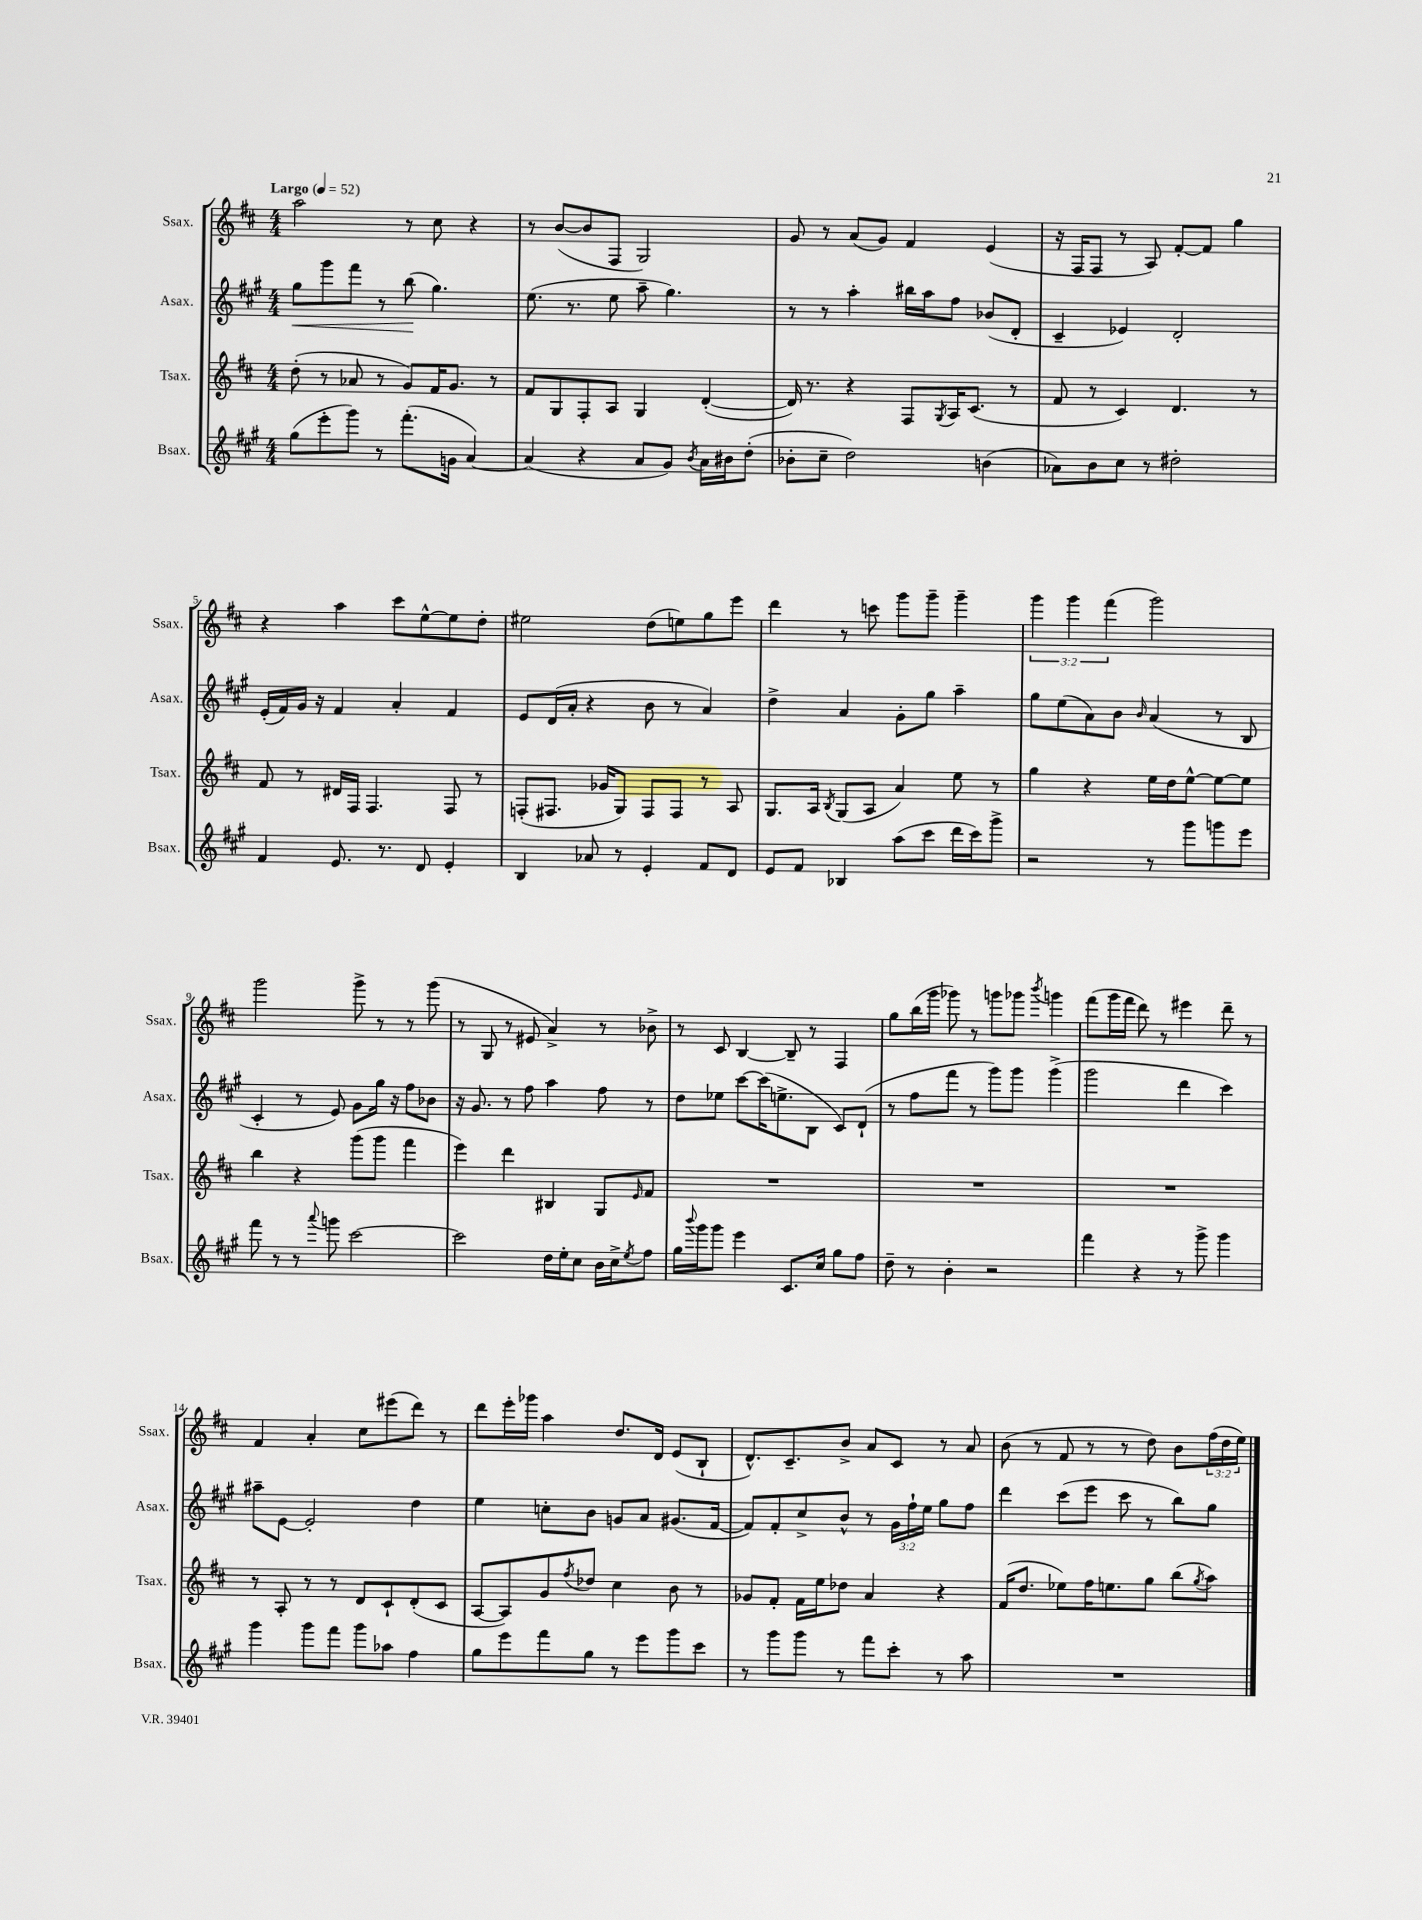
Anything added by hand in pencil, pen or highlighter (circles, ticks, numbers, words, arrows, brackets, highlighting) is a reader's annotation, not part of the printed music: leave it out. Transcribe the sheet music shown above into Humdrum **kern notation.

**kern	**kern	**kern	**dynam	**kern
*part4	*part3	*part2	*part2	*part1
*staff4	*staff3	*staff2	*staff2	*staff1
*I"Bsax.	*I"Tsax.	*I"Asax.	*	*I"Ssax.
*I'Bsax.	*I'Tsax.	*I'Asax.	*	*I'Ssax.
*clefG2	*clefG2	*clefG2	*	*clefG2
*k[f#c#g#]	*k[f#c#]	*k[f#c#g#]	*	*k[f#c#]
*M4/4	*M4/4	*M4/4	*	*M4/4
*MM52	*MM52	*MM52	*	*MM52
=1	=1	=1	=1	=1
!	!	!	!	!LO:TX:a:B:t=Largo
!	!	!	!LO:HP:b	!
(8gg#\L	(8dd'\	8gg#\L	<	2aa\
8eee'\	8r	8ggg#\	.	.
8ggg#\J)	8a-X/	8fff#\J	.	.
8r	8r	8r	.	.
(8.fff#'\L	8g/L)	(8bb\	.	8r
.	16f#/K	4.gg#\)	[	8cc#\
16gn\Jk	8.g/J	.	.	.
[4a/)	.	.	.	4r
.	8r	.	.	.
=2	=2	=2	=2	=2
(4a/]	8f#/L	(8.ee\	.	8r
.	8G/	.	.	([8b/L
.	.	8.r	.	.
4r	8F#'/	.	.	8b/]
.	8A/J	8ee\	.	8F#/J
8a/L	4G/	8aa~\	.	2G/)
8g#/J)	.	4.gg#\)	.	.
8qb/	.	.	.	.
16a\LL	([4d'/	.	.	.
16b#X\J	.	.	.	.
(8dd'\J	.	.	.	.
=3	=3	=3	=3	=3
8b-X'\L	16d/])	8r	.	8g/
.	8.r	.	.	.
8cc#~\J	.	8r	.	8r
2dd\)	4r	4aa'\	.	(8a/L
.	.	.	.	8g/J)
.	8F#/L	16bb#X\LL	.	4f#/
.	.	16aa\J	.	.
.	8qG/	.	.	.
.	16A/K	8ff#\J	.	.
.	(8.c#/J	.	.	.
(4bn\	.	(8b-X/L	.	(4e/
.	8r	8d'/J	.	.
=4	=4	=4	=4	=4
8a-X\L)	8f#/	4c#~/	.	16r
.	.	.	.	16F#/KL
8b\	8r	.	.	8F#/J
8cc#\J	4c#/)	4e-X/)	.	8r
8r	.	.	.	8A/)
2dd#X'\	4.d/	2d'/	.	[8f#'/L
.	.	.	.	8f#/J]
.	.	.	.	4gg\
.	8r	.	.	.
!!LO:LB:g=z
=5	=5	=5	=5	=5
4f#/	8f#/	(16e'/LL	.	4r
.	.	16f#/)	.	.
.	8r	16g#/JJ	.	.
.	.	16r	.	.
8.e/	16d#X/LL	4f#/	.	4aa\
.	16F#/JJ	.	.	.
.	4.F#/	.	.	.
8.r	.	.	.	.
.	.	4a'/	.	8ccc#\L
8d/	.	.	.	[8ee^^\
4e'/	8F#/	4f#/	.	8ee\]
.	8r	.	.	8dd'\J
=6	=6	=6	=6	=6
4B/	(8Fn'/L	8e/L	.	2ee#X\
.	8.F#X/J	(16d/L	.	.
.	.	16a'/JJ	.	.
8a-X/	.	4r	.	.
.	16g-X/KL	.	.	.
8r	8G/J)	.	.	.
4e'/	8F#/L	8b\	.	(8dd\L
.	8F#/J	8r	.	8een\)
8f#/L	8r	4a/)	.	8gg\
8d/J	8A/	.	.	8eee\J
=7	=7	=7	=7	=7
8e/L	8.G/L	4dd^\	.	4ddd\
8f#/J	.	.	.	.
.	16A/Jk	.	.	.
.	8qB/	.	.	.
4B-X/	(8G/L	4a/	.	8r
.	8A/J	.	.	8cccn\
(8aa\L	4a/)	8g#'\L	.	8ggg\L
8ccc#\J	.	8gg#\J	.	8ggg~\J
16ddd\LL	8ee\	4aa~\	.	4ggg~\
16ccc#\J)	.	.	.	.
8ggg#^\J	8r	.	.	.
=8	=8	=8	=8	=8
2r	4gg\	8gg#\L	.	6ggg\
.	.	(8ee\	.	.
.	.	.	.	6ggg\
.	4r	8a\)	.	.
.	.	.	.	(6fff#\
.	.	8b\J	.	.
.	.	16qqb/	.	.
8r	16ee\LL	(4a/	.	2ggg\)
.	16dd\J	.	.	.
8ggg#\L	[8ee^^\J	.	.	.
8gggn\	8ee\L_	8r	.	.
8eee\J	8ee\J]	8B/	.	.
!!LO:LB:g=z
=9	=9	=9	=9	=9
8fff#\	4bb\	4c#'/	.	2ggg\
8r	.	.	.	.
8r	4r	8r	.	.
8qqaaa/	.	.	.	.
8gggn\	.	8e/)	.	.
[2ccc#\	(8ggg\L	8g#\L	.	8ggg^\
.	8ggg\J	16gg#\Jk	.	8r
.	.	16r	.	.
.	4fff#\	8ff#\L	.	8r
.	.	8b-X\J	.	(8ggg\
=10	=10	=10	=10	=10
2ccc#\]	4eee\)	16r	.	8r
.	.	8.g#/	.	.
.	.	.	.	8G/
.	4ddd\	8r	.	8r
.	.	8ff#\	.	8e#X/
16dd\LL	4B#X/	4aa\	.	4a^/)
16ee'\J	.	.	.	.
8cc#\J	.	.	.	.
16b\LL	8G/L	8ff#\	.	8r
16cc#^\J	.	.	.	.
8qee/	16qqe/	.	.	.
8ff#\J	8f#/J	8r	.	8b-X^\
=11	=11	=11	=11	=11
16gg#\LL	1r	8dd\L	.	8r
8qqbbb/	.	.	.	.
16ggg#\J	.	.	.	.
8ggg#\J	.	8ee-X\J	.	8c#/
4eee\	.	[8ccc#\L	.	[4B/
.	.	(16ccc#\K]	.	.
.	.	8.een^\	.	.
8.c#/L	.	.	.	8B~/]
.	.	8B\J	.	8r
16cc#/Jk	.	.	.	.
8gg#\L	.	8c#/L)	.	4F#/
8ff#\J	.	(8d`/J	.	.
=12	=12	=12	=12	=12
8dd~\	1r	8r	.	8gg\L
8r	.	8ff#\L	.	(16bb\L
.	.	.	.	16ggg\JJ
4b'\	.	8fff#\J	.	8ggg-X\)
.	.	8r	.	8r
2r	.	8ggg#\L)	.	8gggn\L
.	.	8ggg#\J	.	8ggg-X\J
.	.	.	.	8qbbb/
.	.	(4ggg#^\	.	4gggn\
=13	=13	=13	=13	=13
4fff#\	1r	2ggg#\	.	(8fff#\L
.	.	.	.	16ggg\L
.	.	.	.	16fff#\JJ
4r	.	.	.	8ddd\)
.	.	.	.	8r
8r	.	4ddd\	.	4eee#X\
8ggg#^\	.	.	.	.
4ggg#\	.	4ccc#\)	.	8ddd~\
.	.	.	.	8r
!!LO:LB:g=z
=14	=14	=14	=14	=14
4ggg#\	8r	8aa#X~\L	.	4f#/
.	8A'/	[8e\J	.	.
8ggg#\L	8r	2e'/]	.	4a'/
8fff#\J	8r	.	.	.
8ggg#\L	8d/L	.	.	8cc#\L
8aa-X\J	8c#`/	.	.	(8eee#X\
4ff#\	(8d'/	4dd\	.	8ddd\J)
.	8c#/J	.	.	8r
=15	=15	=15	=15	=15
8gg#\L	[8A/L	4ee\	.	8ddd\L
8eee\	8A/])	.	.	16eee'\L
.	.	.	.	16ggg-X\JJ
8fff#\	8g/	8ccn'\L	.	4aa\
.	8qff#/	.	.	.
8gg#\J	8dd-X/J	8b\J	.	.
8r	4cc#\	8gn/L	.	8.dd/L
8eee\L	.	8a/J	.	.
.	.	.	.	16d/Jk
8ggg#\	8b\	(8.g#X/L	.	(8e/L
8ccc#\J	8r	.	.	8B`/J
.	.	[16f#/Jk	.	.
=16	=16	=16	=16	=16
8r	8g-X/L	8f#/L])	.	8.d^^/L)
8ggg#\L	8f#'/J	8f#'/	.	.
.	.	.	.	8.c#~/
8ggg#\J	16f#\LL	8cc#^/	.	.
.	16ee\J	.	.	.
8r	8dd-X\J	8b^^/J	.	8b^/J
8fff#\L	4a/	8r	.	8a/L
8ccc#'\J	.	24g#\LL	.	8c#/J
.	.	24ff#`\	.	.
.	.	24ee\JJ	.	.
8r	4r	8gg#\L	.	8r
8aa\	.	8ff#\J	.	8a/
=17	=17	=17	=17	=17
1r	(16f#/KL	4ddd\	.	(8b\
.	8.dd/J	.	.	.
.	.	.	.	8r
.	8ee-X\L)	(8ccc#\L	.	8f#/
.	16ff#\K	8eee\J	.	8r
.	8.een\	.	.	.
.	.	8ccc#\	.	8r
.	8gg\J	8r	.	8dd\)
.	(8bb\L	8bb\L)	.	8b\L
.	8qgg/	.	.	.
.	8aa\J)	8gg#\J	.	(24ff#\L
.	.	.	.	24dd\
.	.	.	.	24ee\JJ)
==	==	==	==	==
*-	*-	*-	*-	*-
